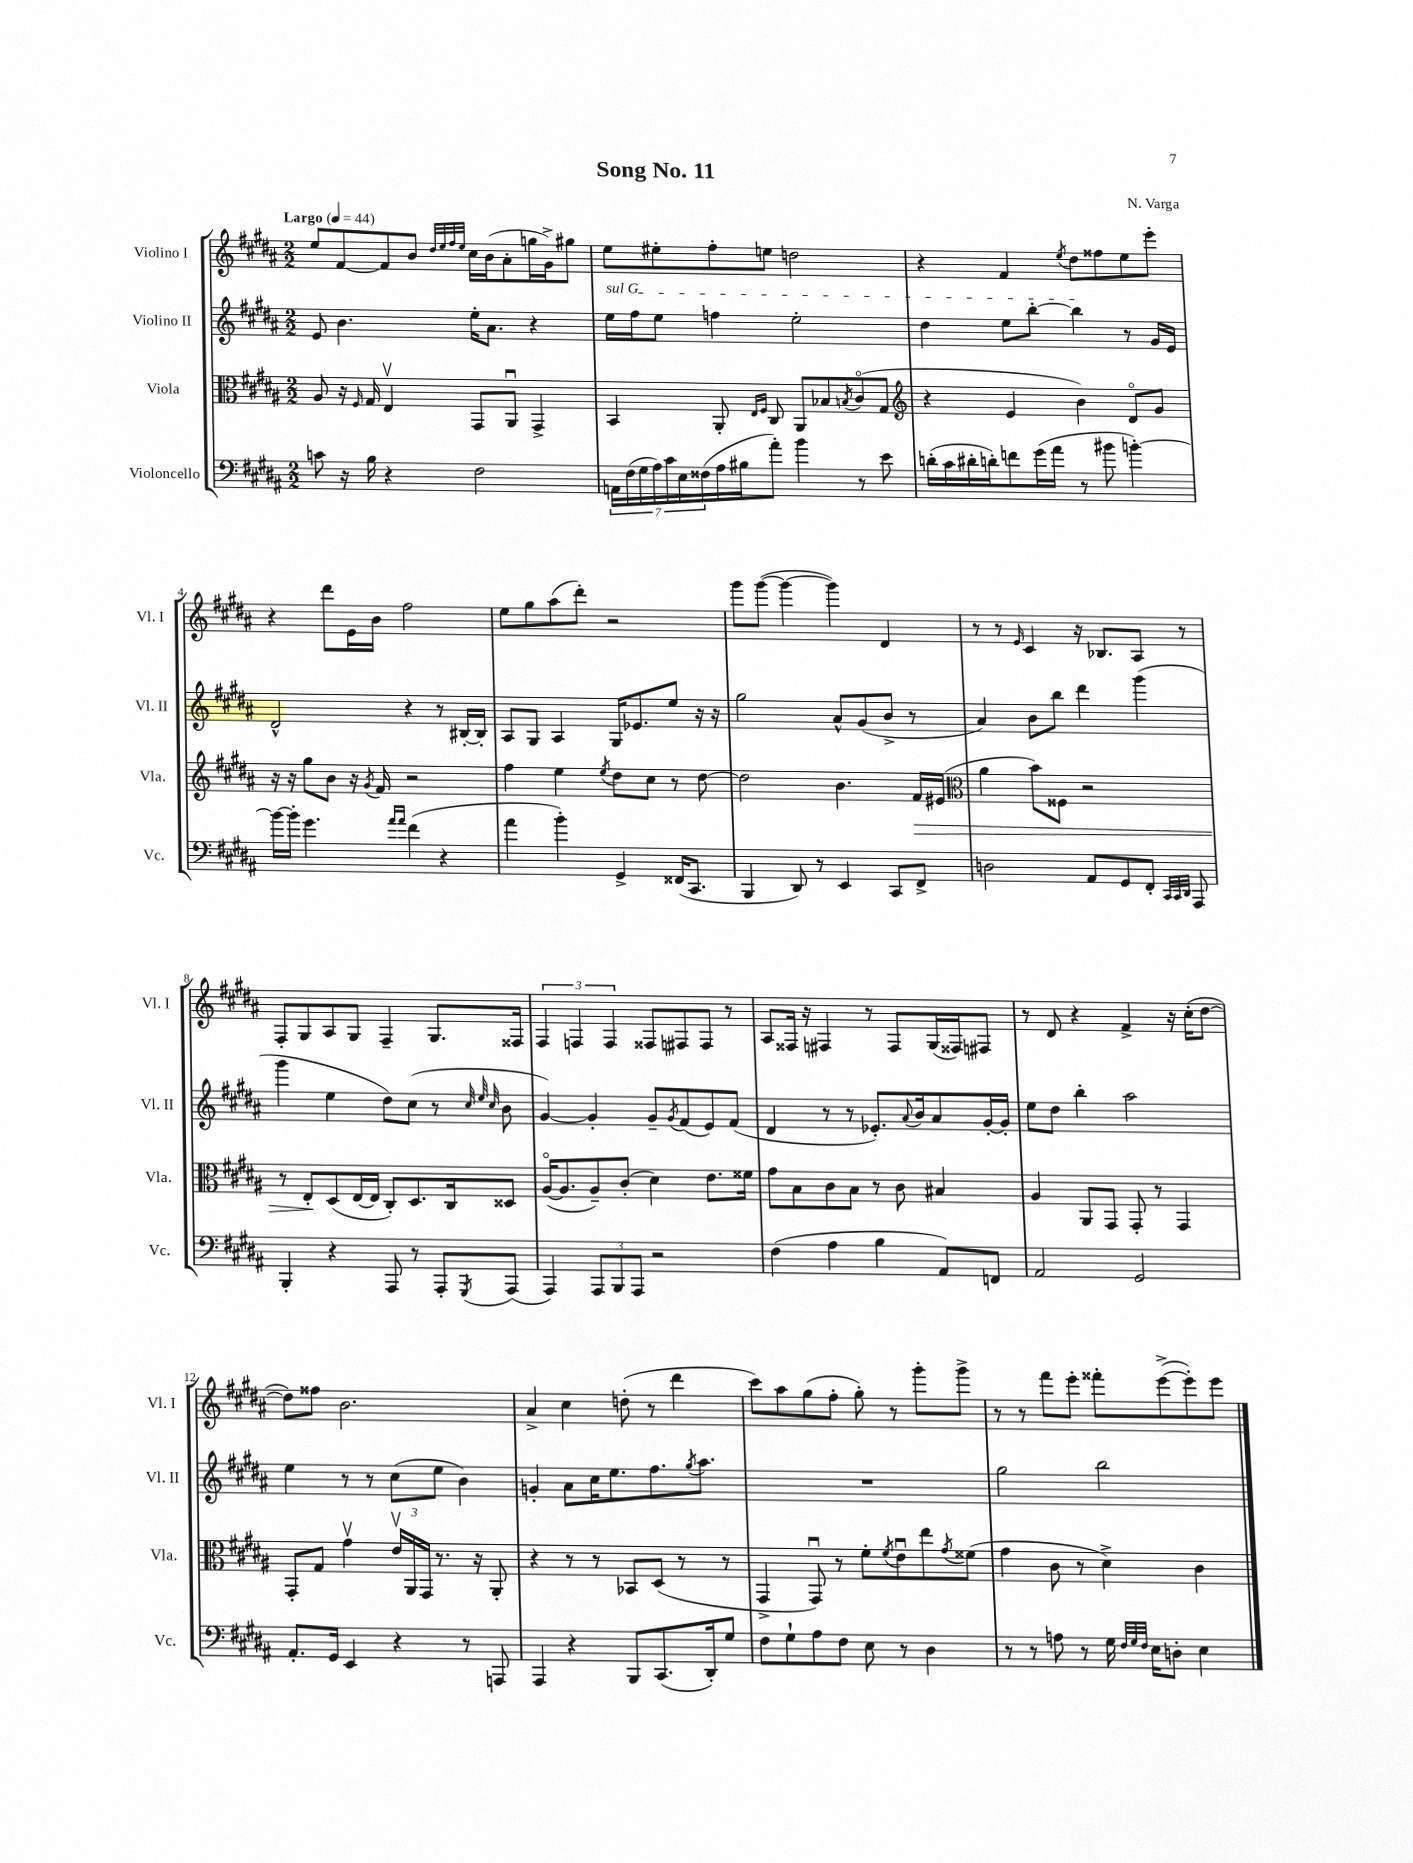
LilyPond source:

\header { title = "Song No. 11" composer = "N. Varga" }
<<
\new StaffGroup <<
\new Staff = "s0" \with { instrumentName = "Violino I" shortInstrumentName = "Vl. I" } {
    \clef treble \key b \major \numericTimeSignature \time 2/2 \tempo "Largo" 4 = 44
    e''8 fis'8~ fis'8 b'8 \grace { dis''32 e''32 fis''32 e''32 } cis''16 b'16( ais'8-. g''16 gis'16->) gis''8 |
    e''8 eis''8-. fis''8-. e''8 d''2 |
    r4 fis'4 \acciaccatura { e''8 } dis''8 fisis''8 e''8 e'''8-. |
    r4 dis'''8 e'16 b'16 fis''2 |
    e''8 gis''8 ais''8( dis'''8-.) r2 |
    gis'''8 gis'''8~( gis'''4~ gis'''4) dis'4 |
    r8 r8 \grace { e'16 } cis'4 r16 bes8. ais8 r8 |
    fis8-. gis8 ais8 gis8 fis4-- gis8. fisis16 |
    \tuplet 3/2 { fis4 f4 f4 } fisis8 fis8 fis8 r8 |
    ais8 fisis16 r16 fis4 r8 fis8 gis16( fisis16) fis8 |
    r8 dis'8 r4 fis'4-> r16 cis''16-.( dis''8~ |
    dis''8) fisis''8 b'2. |
    ais'4-> cis''4 d''8-.( r8 dis'''4 |
    cis'''8) ais''8 gis''8( fis''8-. gis''8-.) r8 gis'''8-. gis'''8-> |
    r8 r8 fis'''8 e'''8-. fisis'''8-. e'''8~->( e'''8-.) e'''8 \bar "|." |
}
\new Staff = "s1" \with { instrumentName = "Violino II" shortInstrumentName = "Vl. II" } {
    \clef treble \key b \major \numericTimeSignature \time 2/2
    e'8 b'4. e''16-. ais'8. r4 |
    \once \override TextSpanner.bound-details.left.text = \markup { \italic "sul G" } e''16\startTextSpan fis''16 e''8 f''4 e''2-. |
    dis''4 e''8 b''8~-. b''4\stopTextSpan r8 gis'16 e'16 |
    dis'2-^ r4 r8 bis16~-. bis16-. |
    ais8 gis8 ais4 gis16 ees'8. e''8 r16 r16 |
    gis''2 ais'8-^ gis'8( b'8-> r8 |
    ais'4) b'8 b''8 dis'''4 gis'''4( |
    gis'''4 e''4 dis''8) cis''8( r8 \grace { cis''32 e''32 cis''32 } b'8 |
    gis'4~) gis'4-. gis'8-- \acciaccatura { gis'8 } fis'8( e'8) fis'8( |
    dis'4 r8 r8 ees'8.-.) \appoggiatura { ais'8 } b'16 ais'8 gis'16~-. gis'16-. |
    e''8 dis''8 b''4-. ais''2 |
    e''4 r8 r8 cis''8( e''8 b'4) |
    g'4-. ais'8 cis''16 e''8. fis''8. \acciaccatura { gis''8 } ais''8. |
    R1 |
    gis''2 b''2 \bar "|." |
}
\new Staff = "s2" \with { instrumentName = "Viola" shortInstrumentName = "Vla." } {
    \clef alto \key b \major \numericTimeSignature \time 2/2
    ais8 r16 \grace { fis16 } gis16 e4\upbow gis,8 ais,8\downbow gis,4-> |
    b,4 ais,8-. \grace { e16 fis16 } cis8 ais,8 bes8 \acciaccatura { b8 } cis'8\flageolet( gis8 |
    \clef treble r4 e'4 b'4) dis'8\flageolet gis'8 |
    r16 r16 gis''8 b'8 r16 \acciaccatura { gis'8 } fis'16 r2 |
    fis''4 e''4 \acciaccatura { e''8 } dis''8 cis''8 r8 dis''8~ |
    dis''2 b'4. fis'16\> eis'16( |
    \clef alto ais'4 b'8) fisis8 r2 |
    r8 e8-.\! dis8( e16~ e16 cis8-.) dis8. cis16 disis8 |
    ais16~\flageolet( ais8. ais8--) cis'8-.( dis'4) e'8. fisis'16 |
    gis'8 b8 cis'8 b8 r8 cis'8 bis4 |
    ais4 ais,8 gis,8 gis,8-. r8 gis,4 |
    gis,8-. gis8 gis'4\upbow \tuplet 3/2 { e'16\upbow ais,16 gis,16 } r8. r16 ais,8-. |
    r4 r8 r8 bes,8 dis8( r8 r8 |
    gis,4-> gis,8\downbow) r8 fis'8-. \acciaccatura { fis'8 } e'8\downbow e''8 \acciaccatura { gis'8 } fisis'8( |
    gis'4 cis'8 r8 dis'4->) cis'4 \bar "|." |
}
\new Staff = "s3" \with { instrumentName = "Violoncello" shortInstrumentName = "Vc." } {
    \clef bass \key b \major \numericTimeSignature \time 2/2
    c'8 r16 b16 r4 fis2 |
    \tuplet 7/4 { a,16 fis16( gis16 ais16) cis'16 e16 fisis16( } ais16 bis16 ais'8-.) b'4 r8 e'8 |
    d'16-.( cis'16 dis'16-. d'16-.) f'8 gis'16( ais'16 r8 bis'8 b'4~-.) |
    b'16~ b'16-. gis'4. \grace { ais'16 ais'16 } fis'4( r4 |
    ais'4 b'4-.) gis,4-> fisis,16( cis,8. |
    b,,4 dis,8) r8 e,4 cis,8 fis,8-> |
    d2 ais,8 gis,8 fis,8-. \grace { cis,32 cis,32 dis,32 } ais,,8 |
    b,,4-. r4 ais,,8 r8 ais,,8-. \acciaccatura { gis,,8 } ais,,8( |
    ais,,4) \tuplet 3/2 { ais,,8 b,,8 ais,,8 } r2 |
    fis4( ais4 b4 ais,8) f,8 |
    ais,2 gis,2 |
    ais,8.-. gis,16 e,4 r4 r8 a,,8 |
    ais,,4 r4 b,,8 cis,8.( dis,16-.) gis8 |
    fis8 gis8-! ais8 fis8 e8 r8 dis4 |
    r8 r8 a8 r8 gis16 \grace { fis32 gis32 fis32 } e16 d8-. e4 \bar "|." |
}
>>
>>
